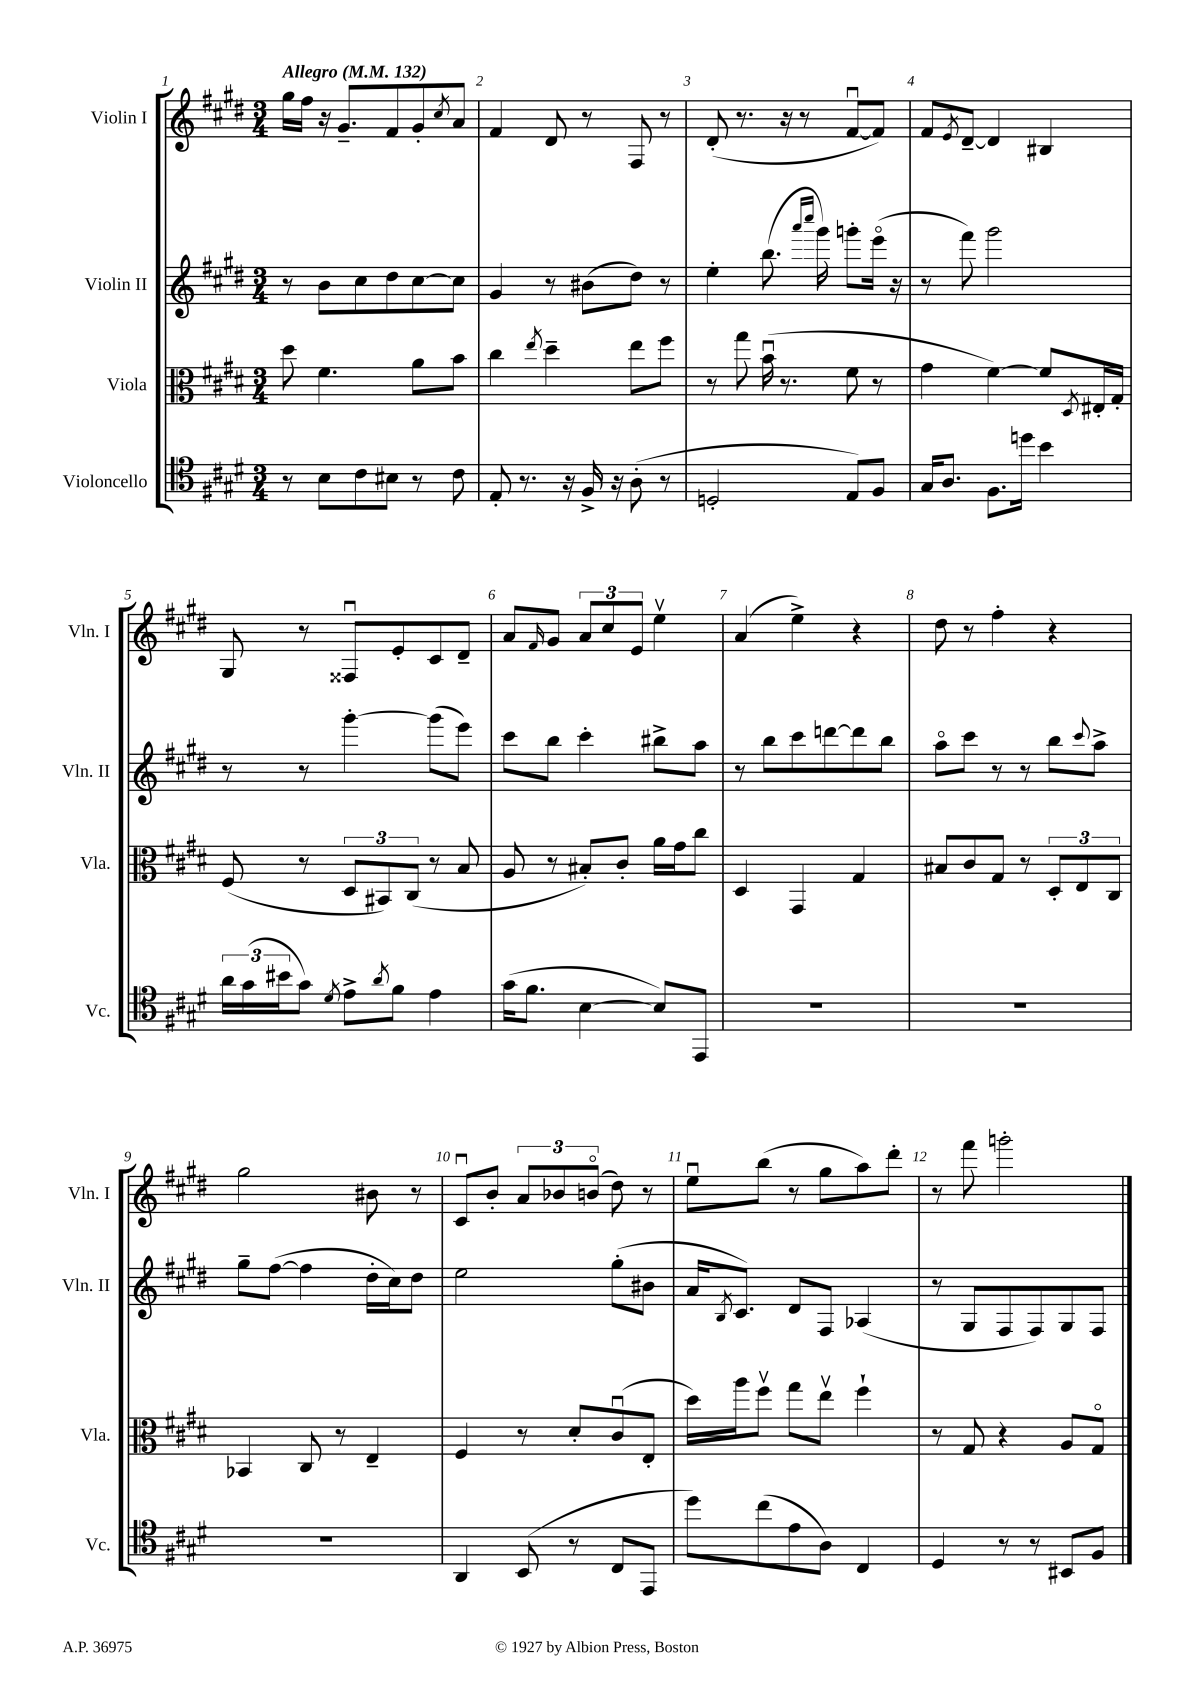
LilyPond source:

<<
\new StaffGroup <<
\new Staff = "s0" \with { instrumentName = "Violin I" shortInstrumentName = "Vln. I" } {
    \clef treble \key e \major \numericTimeSignature \time 3/4 \tempo "Allegro" 4 = 132
    gis''16 fis''16 r16 gis'8.-- fis'8 gis'8-. \acciaccatura { cis''8 } a'8 |
    fis'4 dis'8 r8 fis8 r8 |
    dis'8-.( r8. r16 r8 fis'8~\downbow fis'8) |
    fis'8 \acciaccatura { e'8 } dis'8~-- dis'4 bis4 |
    gis8 r8 fisis8\downbow e'8-. cis'8 dis'8-- |
    a'8 \grace { fis'16 } gis'8 \tuplet 3/2 { a'8 cis''8 e'8 } e''4\upbow |
    a'4( e''4->) r4 |
    dis''8 r8 fis''4-. r4 |
    gis''2 bis'8 r8 |
    cis'8\downbow b'8-. \tuplet 3/2 { a'8 bes'8 b'8\flageolet( } dis''8) r8 |
    e''8\downbow b''8( r8 gis''8 a''8) dis'''8-. |
    r8 fis'''8 g'''2-. \bar "|." |
}
\new Staff = "s1" \with { instrumentName = "Violin II" shortInstrumentName = "Vln. II" } {
    \clef treble \key e \major \numericTimeSignature \time 3/4
    r8 b'8 cis''8 dis''8 cis''8~ cis''8 |
    gis'4 r8 bis'8( dis''8) r8 |
    e''4-. b''8.( \grace { a'''16 cis''''16 } gis'''16) g'''8-. e'''16\flageolet( r16 |
    r8 fis'''8) gis'''2 |
    r8 r8 gis'''4~-. gis'''8( e'''8) |
    cis'''8 b''8 cis'''4-. bis''8-> a''8 |
    r8 b''8 cis'''8 d'''8~ d'''8 b''8 |
    a''8\flageolet cis'''8 r8 r8 b''8 \appoggiatura { cis'''8 } a''8-> |
    gis''8-- fis''8~( fis''4 dis''16-. cis''16) dis''8 |
    e''2 gis''8-.( bis'8 |
    a'16 \acciaccatura { b8 } cis'8.) dis'8 fis8 aes4( |
    r8 gis8 fis8 fis8) gis8 fis8 \bar "|." |
}
\new Staff = "s2" \with { instrumentName = "Viola" shortInstrumentName = "Vla." } {
    \clef alto \key e \major \numericTimeSignature \time 3/4
    dis''8 fis'4. a'8 b'8 |
    cis''4 \acciaccatura { e''8 } dis''4-- e''8 fis''8 |
    r8 gis''8 b'16\downbow( r8. fis'8 r8 |
    gis'4 fis'4~) fis'8 \acciaccatura { dis8 } eis16-. gis16-. |
    fis8( r8 \tuplet 3/2 { dis8 bis,8) cis8( } r8 b8 |
    a8 r8 bis8-.) cis'8-. a'16 gis'16 cis''8 |
    dis4 gis,4 gis4 |
    bis8 cis'8 gis8 r8 \tuplet 3/2 { dis8-. e8 cis8 } |
    bes,4 cis8 r8 e4-- |
    fis4 r8 dis'8-. cis'8\downbow( e8-. |
    dis''16) a''16 fis''8\upbow gis''8 e''8\upbow fis''4-! |
    r8 gis8 r4 a8 gis8\flageolet \bar "|." |
}
\new Staff = "s3" \with { instrumentName = "Violoncello" shortInstrumentName = "Vc." } {
    \clef tenor \key e \major \numericTimeSignature \time 3/4
    r8 b8 cis'8 bis8 r8 cis'8 |
    e8-. r8. r16 fis16-> r16 a8-.( r8 |
    d2-. e8) fis8 |
    gis16 a8. fis8. d''16 b'4 |
    \tuplet 3/2 { a'16 gis'16( bis'16 } gis'8) \acciaccatura { dis'8 } e'8-> \acciaccatura { a'8 } fis'8 e'4 |
    gis'16( fis'8. b4~ b8) e,8 |
    R2. |
    R2. |
    R2. |
    a,4 b,8( r8 cis8 e,8 |
    dis''8) cis''8( e'8 a8) cis4 |
    dis4 r8 r8 bis,8 fis8 \bar "|." |
}
>>
>>
\layout { \context { \Score \override BarNumber.break-visibility = ##(#f #t #t) barNumberVisibility = #all-bar-numbers-visible } }
